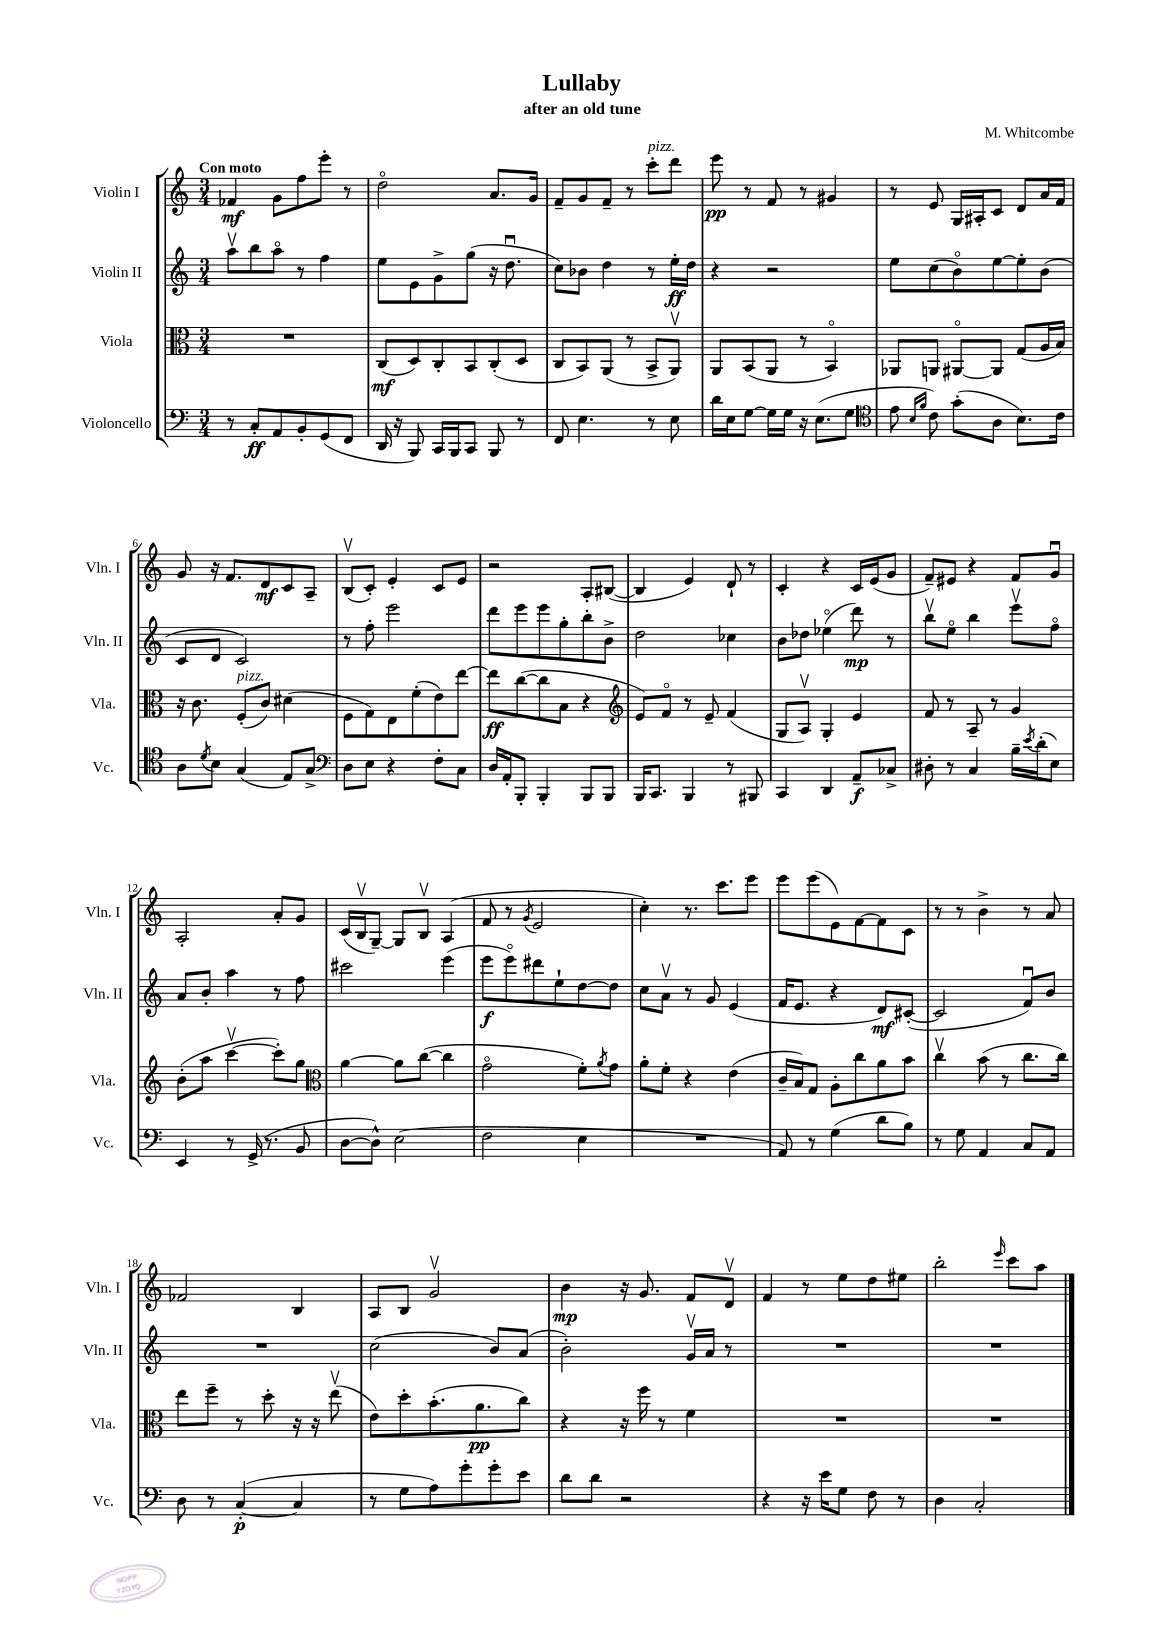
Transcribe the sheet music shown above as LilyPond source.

\header { title = "Lullaby" composer = "M. Whitcombe" subtitle = "after an old tune" }
<<
\new StaffGroup <<
\new Staff = "s0" \with { instrumentName = "Violin I" shortInstrumentName = "Vln. I" } {
    \clef treble \key c \major \numericTimeSignature \time 3/4 \tempo "Con moto"
    fes'4\mf g'8 f''8 e'''8-. r8 |
    d''2\flageolet a'8. g'16 |
    f'8-- g'8 f'8-- r8 c'''8-.^\markup { \italic "pizz." } d'''8 |
    e'''8\pp r8 f'8 r8 gis'4 |
    r8 e'8 g16 ais16-. c'8 d'8 a'16 f'16 |
    g'8 r16 f'8. d'8\mf c'8 a8-- |
    b8\upbow( c'8-.) e'4-. c'8 e'8 |
    r2 a8-. bis8~( |
    bis4 e'4) d'8-! r8 |
    c'4-. r4 c'16 e'16( g'8 |
    f'8--) eis'8 r4 f'8 g'8\downbow |
    a2-. a'8-. g'8 |
    c'16( b16\upbow g8~--) g8 b8\upbow a4( |
    f'8 r8 \acciaccatura { g'8 } e'2 |
    c''4-.) r8. c'''8. e'''8 |
    e'''8 e'''8( e'8) f'8~ f'8 c'8 |
    r8 r8 b'4-> r8 a'8 |
    fes'2 b4 |
    a8 b8 g'2\upbow |
    b'4\mp r16 g'8. f'8 d'8\upbow |
    f'4 r8 e''8 d''8 eis''8 |
    b''2-. \grace { e'''16 } c'''8 a''8 \bar "|." |
}
\new Staff = "s1" \with { instrumentName = "Violin II" shortInstrumentName = "Vln. II" } {
    \clef treble \key c \major \numericTimeSignature \time 3/4
    a''8\upbow b''8 a''8\flageolet r8 f''4 |
    e''8 e'8 g'8-> g''8( r16 d''8.\downbow |
    c''8) bes'8 d''4 r8 e''16-.\ff d''16 |
    r4 r2 |
    e''8 c''8( b'8\flageolet) e''8~ e''8-. b'8( |
    c'8 d'8 c'2) |
    r8 f''8-. e'''2 |
    d'''8 e'''8 e'''8 g''8-. b''8-. b'8-> |
    d''2 ces''4 |
    b'8 des''8 ees''4\flageolet( d'''8\mp) r8 |
    b''8\upbow e''8\flageolet b''4 e'''8\upbow f''8\flageolet |
    a'8 b'8-. a''4 r8 f''8 |
    cis'''2 e'''4( |
    e'''8\f e'''8\flageolet) dis'''8 e''8-! d''8~ d''8 |
    c''8 a'8\upbow r8 g'8 e'4( |
    f'16 e'8. r4 d'8\mf) cis'8~-.( |
    cis'2 f'8\downbow) b'8 |
    R2. |
    c''2( b'8) a'8( |
    b'2-.) g'16\upbow a'16 r8 |
    R2. |
    R2. \bar "|." |
}
\new Staff = "s2" \with { instrumentName = "Viola" shortInstrumentName = "Vla." } {
    \clef alto \key c \major \numericTimeSignature \time 3/4
    R2. |
    c8\mf( d8) c8-. b,8 c8-.( d8 |
    c8 b,8) a,8( r8 b,8-> a,8\upbow) |
    a,8 b,8( a,8 r8 b,4\flageolet) |
    aes,8 a,8 ais,8~\flageolet ais,8 g8( a16 b16) |
    r16 c'8. f8-.^\markup { \italic "pizz." }( c'8) dis'4( |
    f8 g8) e8 f'8-.( e'8) e''8~ |
    e''8\ff c''8~( c''8 b8 r4 |
    \clef treble e'8) f'8\flageolet r8 e'8-- f'4( |
    g8 a8\upbow) g4-. e'4 |
    f'8 r8 a8-- r8 g'4 |
    b'8-.( a''8 c'''4~\upbow c'''8-.) g''8 |
    \clef alto a'4~ a'8 c''8~( c''4 |
    g'2\flageolet f'8-.) \acciaccatura { a'8 } g'8 |
    a'8-. f'8-. r4 e'4( |
    c'16-- b16) g8 a8-. c''8 a'8 b'8 |
    c''4\upbow b'8( r8 c''8. c''16) |
    e''8 f''8-- r8 d''8-. r16 r16 e''8\upbow( |
    e'8) d''8-. b'8.-.( a'8.\pp c''8) |
    r4 r16 f''16 r8 f'4 |
    R2. |
    R2. \bar "|." |
}
\new Staff = "s3" \with { instrumentName = "Violoncello" shortInstrumentName = "Vc." } {
    \clef bass \key c \major \numericTimeSignature \time 3/4
    r8 c8-.\ff a,8 b,8-. g,8( f,8 |
    d,16 r16 b,,8) c,16 b,,16 c,8 b,,8 r8 |
    f,8 e4. r8 e8 |
    d'16 e16 g8~ g16 g16 r16 e8.( g8 |
    \clef tenor e'8 \grace { b16 f'16 } c'8) g'8-.( a8 b8.) c'16 |
    a8 \acciaccatura { d'8 } b8 g4( e8) g8-> |
    \clef bass d8 e8 r4 f8-. c8 |
    d16 a,16-. b,,8-. b,,4-. b,,8 b,,8 |
    b,,16 c,8. b,,4 r8 bis,,8 |
    c,4 d,4 a,8--\f ces8-> |
    dis8-. r8 c4 b16-- \acciaccatura { e'8 } d'16-.( e8) |
    e,4 r8 g,16->( r8. b,8 |
    d8~ d8-^) e2( |
    f2 e4 |
    R2. |
    a,8) r8 g4( d'8 b8) |
    r8 g8 a,4 c8 a,8 |
    d8 r8 c4~-.\p( c4 |
    r8 g8 a8) g'8-. g'8-. e'8 |
    d'8 d'8 r2 |
    r4 r16 e'16 g8 f8 r8 |
    d4 c2-. \bar "|." |
}
>>
>>
